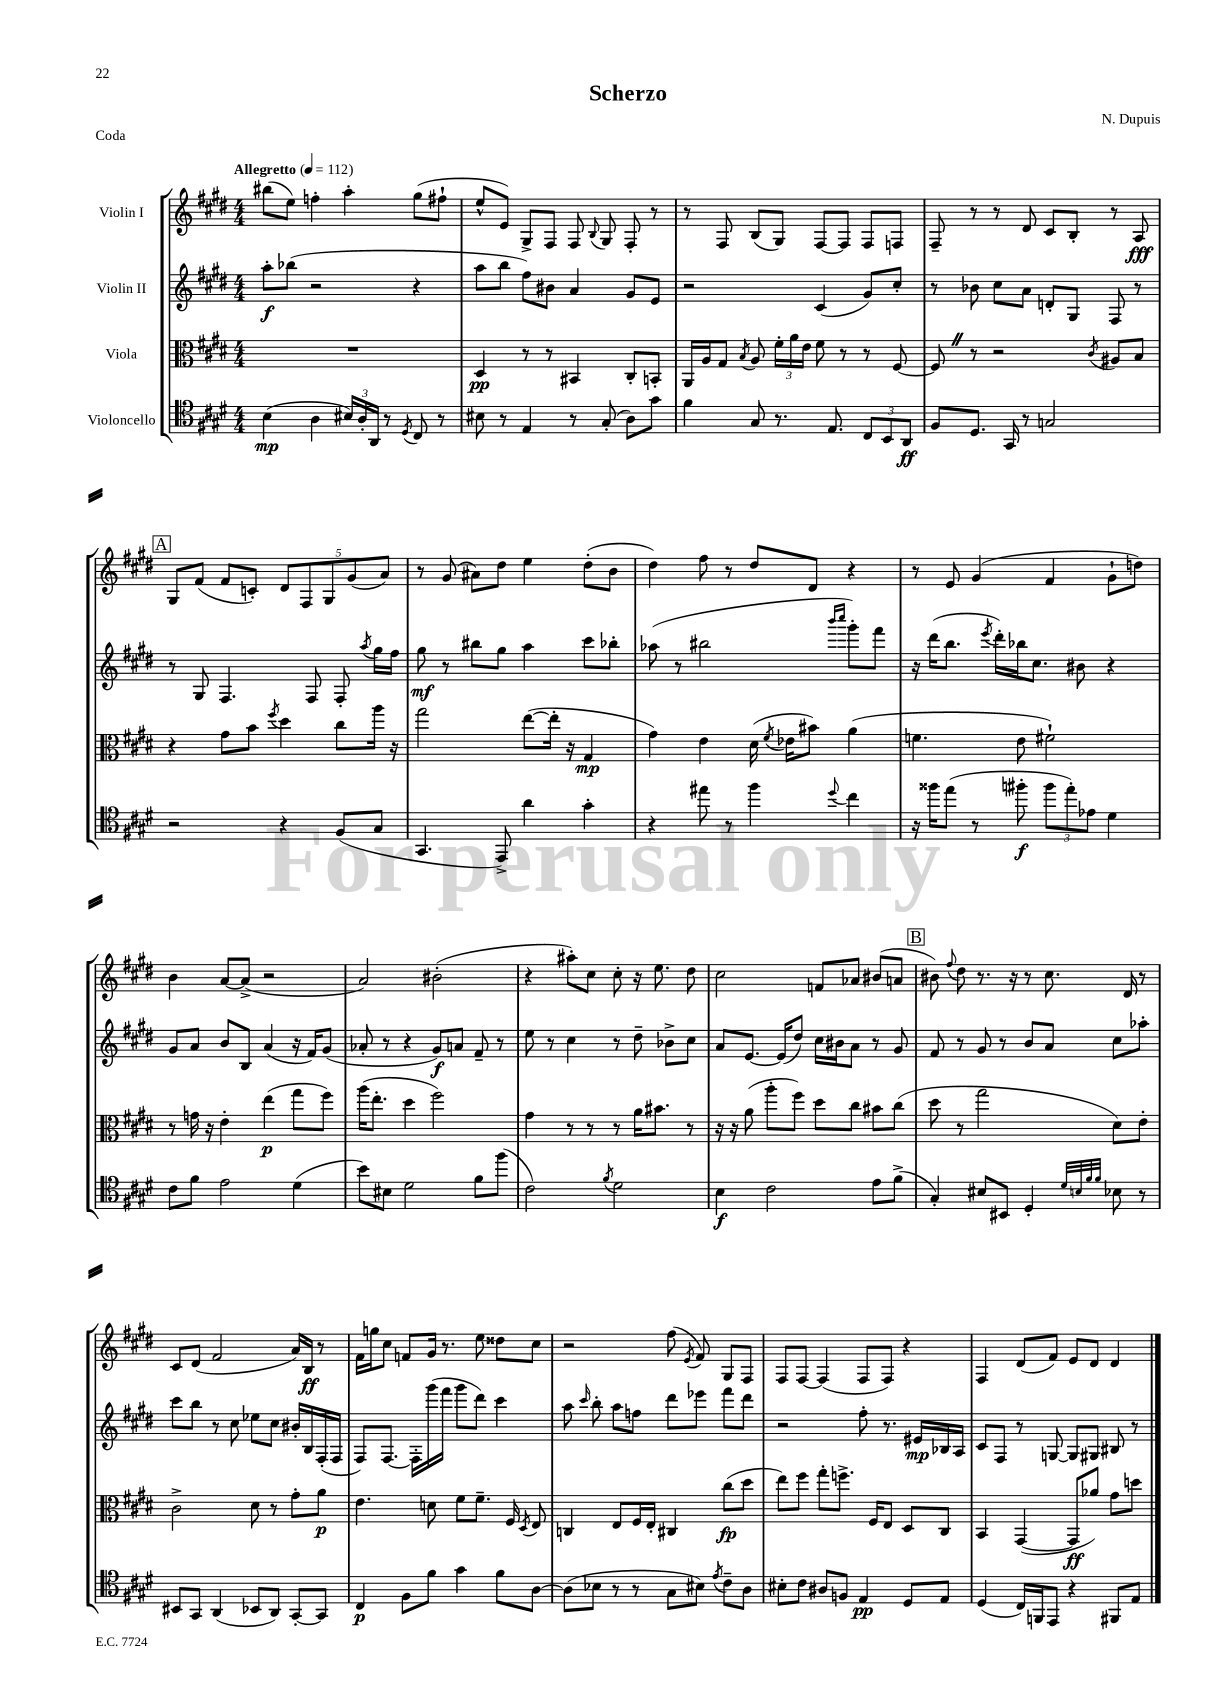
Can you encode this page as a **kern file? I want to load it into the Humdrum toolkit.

**kern	**kern	**kern	**kern
*staff4	*staff3	*staff2	*staff1
*clefC4	*clefC3	*clefG2	*clefG2
*k[f#c#g#d#]	*k[f#c#g#d#]	*k[f#c#g#d#]	*k[f#c#g#d#]
*M4/4	*M4/4	*M4/4	*M4/4
*MM112	*MM112	*MM112	*MM112
(4B	1r	8aa'	(8bb#
.	.	(8bb-	8ee)
4A	.	2r	4ff'
24B#)	.	.	4aa'
24A'	.	.	.
24AA	.	.	.
8r	.	.	.
8qD#	.	.	.
8C#	.	4r	(8gg#
8r	.	.	8ff#`
=	=	=	=
8B#	4D#	8aa	8ee^^
8r	.	8bb	8e)
4E	8r	8ff#)	8G#^
.	8r	8b#	8F#
8r	4BB#	4a	8F#
.	.	.	8qqB
(8G#'	.	.	8G#
8A)	8C#'	8g#	8F#'
8g#	8BB'	8e	8r
=	=	=	=
4f#	16AA	2r	8r
.	16A	.	.
.	8G#	.	8F#
.	8qB	.	.
8G#	8A	.	(8B
8.r	24f#'	.	8G#)
.	24a	.	.
.	24e	.	.
.	8f#	(4c#	[8F#
8.E	.	.	.
.	8r	.	8F#]
12C#	8r	8g#)	8F#
12BB	.	.	.
.	[8F#	8cc#'	8F
12AA	.	.	.
=	=	=	=
8F#	8F#]	8r	8F#~
8.D#	8r	8b-	8r
.	2r	8cc#	8r
16GG#	.	.	.
8r	.	8a	8d#
2G	.	8d'	8c#
.	.	8G#	8B'
.	8qc#	.	.
.	8A#	8F#	8r
.	8B	8r	8A
=	=	=	=
2r	4r	8r	8G#
.	.	8G#	(8f#
.	8g#	4.F#	8f#
.	8b	.	8c')
.	8qff#	.	.
4r	4dd#	.	10d#
.	.	.	10F#
.	.	8F#	.
.	.	.	10G#
(8F#	8cc#	8F#'	.
.	.	.	(10g#
.	.	8qaa	.
8G#	16aa	16gg#	.
.	.	.	10a)
.	16r	16ff#	.
=	=	=	=
4.GG#	2gg#	8gg#	8r
.	.	8r	(8g#
.	.	8bb#	8a#)
8EE^)	.	8gg#	8dd#
4a	([8ee	4aa	4ee
.	16ee']	.	.
.	16r	.	.
4g#'	4G#	8ccc#	(8dd#'
.	.	8bb-'	8b
=	=	=	=
4r	4g#)	(8aa-	4dd#)
.	.	8r	.
8ee#	4e	2bb#	8ff#
8r	.	.	8r
4ff#	(16d#	.	8dd#
.	8qf#	.	.
.	16e-	.	.
.	8b#)	.	8d#
.	.	16qqbbb	.
8qqdd#	.	16qqcccc#	.
4cc#	(4a	8ggg#')	4r
.	.	8fff#	.
=	=	=	=
16r	4.f	16r	8r
16ff##	.	(16ddd#	.
(8ee	.	8.bb	8e
8r	.	.	(4g#
.	.	8qeee	.
.	.	16ddd#')	.
8ff#'	8e	16bb-	.
.	.	8.cc#	.
12ff#	2f#`)	.	4f#
12ee')	.	.	.
.	.	8b#	.
12e-	.	.	.
4d#	.	4r	8g#`
.	.	.	8dd)
=	=	=	=
8c#	8r	8g#	4b
8f#	16g	8a	.
.	16r	.	.
2e	4e'	8b	[8a
.	.	8B	(8a^]
.	(4ee	(4a	2r
(4d#	8gg#	16r	.
.	.	16f#)	.
.	8ff#)	(8g#	.
=	=	=	=
8b)	(16aa	8a-'	2a)
.	8.ee'	.	.
8B#	.	8r	.
2d#	4dd#	4r	.
.	2ff#)	8g#)	(2b#'
.	.	8a	.
8f#	.	8f#~	.
(8ff#	.	8r	.
=	=	=	=
2c#)	4g#	8ee	4r
.	.	8r	.
.	8r	4cc#	8aa#')
.	8r	.	8cc#
8qf#	.	.	.
2d#	8r	8r	8cc#'
.	16a	8dd#~	16r
.	8.b#	.	8.ee
.	.	8b-^	.
.	8r	8cc#	8dd#
=	=	=	=
4B	16r	8a	2cc#
.	16r	.	.
.	(8a	[8.e	.
2c#	8aa'	.	.
.	.	(16e]	.
.	8ff#)	8dd#)	.
.	8dd#	16cc#	8f
.	.	16b#	.
.	8cc#	8a	8a-
8e	8b#	8r	(8b#
(8f#^	(8cc#	8g#	8a
=	=	=	=
4G#')	8dd#	8f#	8b#)
.	.	.	8qqff#
.	8r	8r	8dd#
8B#	2gg#	8g#	8.r
8BB#	.	8r	.
.	.	.	16r
4D#'	.	8b	8r
.	.	8a	8.cc#
32qqd#	.	.	.
32qqB	.	.	.
32qqf#	.	.	.
32qqf#	.	.	.
8B-	8d#)	8cc#	.
.	.	.	16d#
8r	8e'	8aa-'	8r
=	=	=	=
8BB#	2c#^	8ccc#	8c#
8GG#	.	8bb	(8d#
(4AA	.	8r	2f#
.	.	8cc#	.
8BB-	8d#	8ee-	.
8AA)	8r	8cc#	.
[8GG#'	8g#'	16b#'	16a)
.	.	16B	16B
8GG#]	8a	(16F#'	8r
.	.	16F#	.
=	=	=	=
4C#	4.e	8F#)	16f#
.	.	.	16gg
.	.	[8.F#	8cc#
8F#	.	.	8f
.	.	16F#']	.
8f#	8d	(16ggg#	16g#
.	.	16fff#	8.r
4g#	8f#	8ggg#	.
.	8.f#~	8ddd#)	8ee
8f#	.	4ccc#	8dd##
.	16F#	.	.
.	8qD#	.	.
[8A	8E	.	8cc#
=	=	=	=
(8A]	4C	8aa	2r
.	.	16qqccc#	.
8B-	.	8bb'	.
8r	8E	8aa	.
8r	16F#	8ff	.
.	16E'	.	.
8G#	4C#	8ddd#	(8ff#
.	.	.	8qe
8B#)	.	8eee-	8f#)
8qe	.	.	.
8c#~	(8cc#	8fff#	8G#
8A	8dd#	8ddd#	8F#
=	=	=	=
8B#'	8ee)	2r	8F#
8c#	8ff#	.	[8F#
8A#	8gg#'	.	(4F#]
8F	8.ff^	.	.
4E	.	8ff#'	8F#
.	16F#	.	.
.	8E	8.r	8F#)
8D#	8D#	.	4r
.	.	16e#	.
8E	8C#	16B-	.
.	.	16A	.
=	=	=	=
(4D#	4BB	8c#	4F#
.	.	8F#	.
16C#)	([4GG#	8r	(8d#
16FF	.	.	.
8EE	.	[8G	8f#)
4r	8GG#]	8G]	8e
.	8a-)	8G#	8d#
8FF#	8g#	8B#	4d#
8E	8dd	8r	.
==	==	==	==
*-	*-	*-	*-
